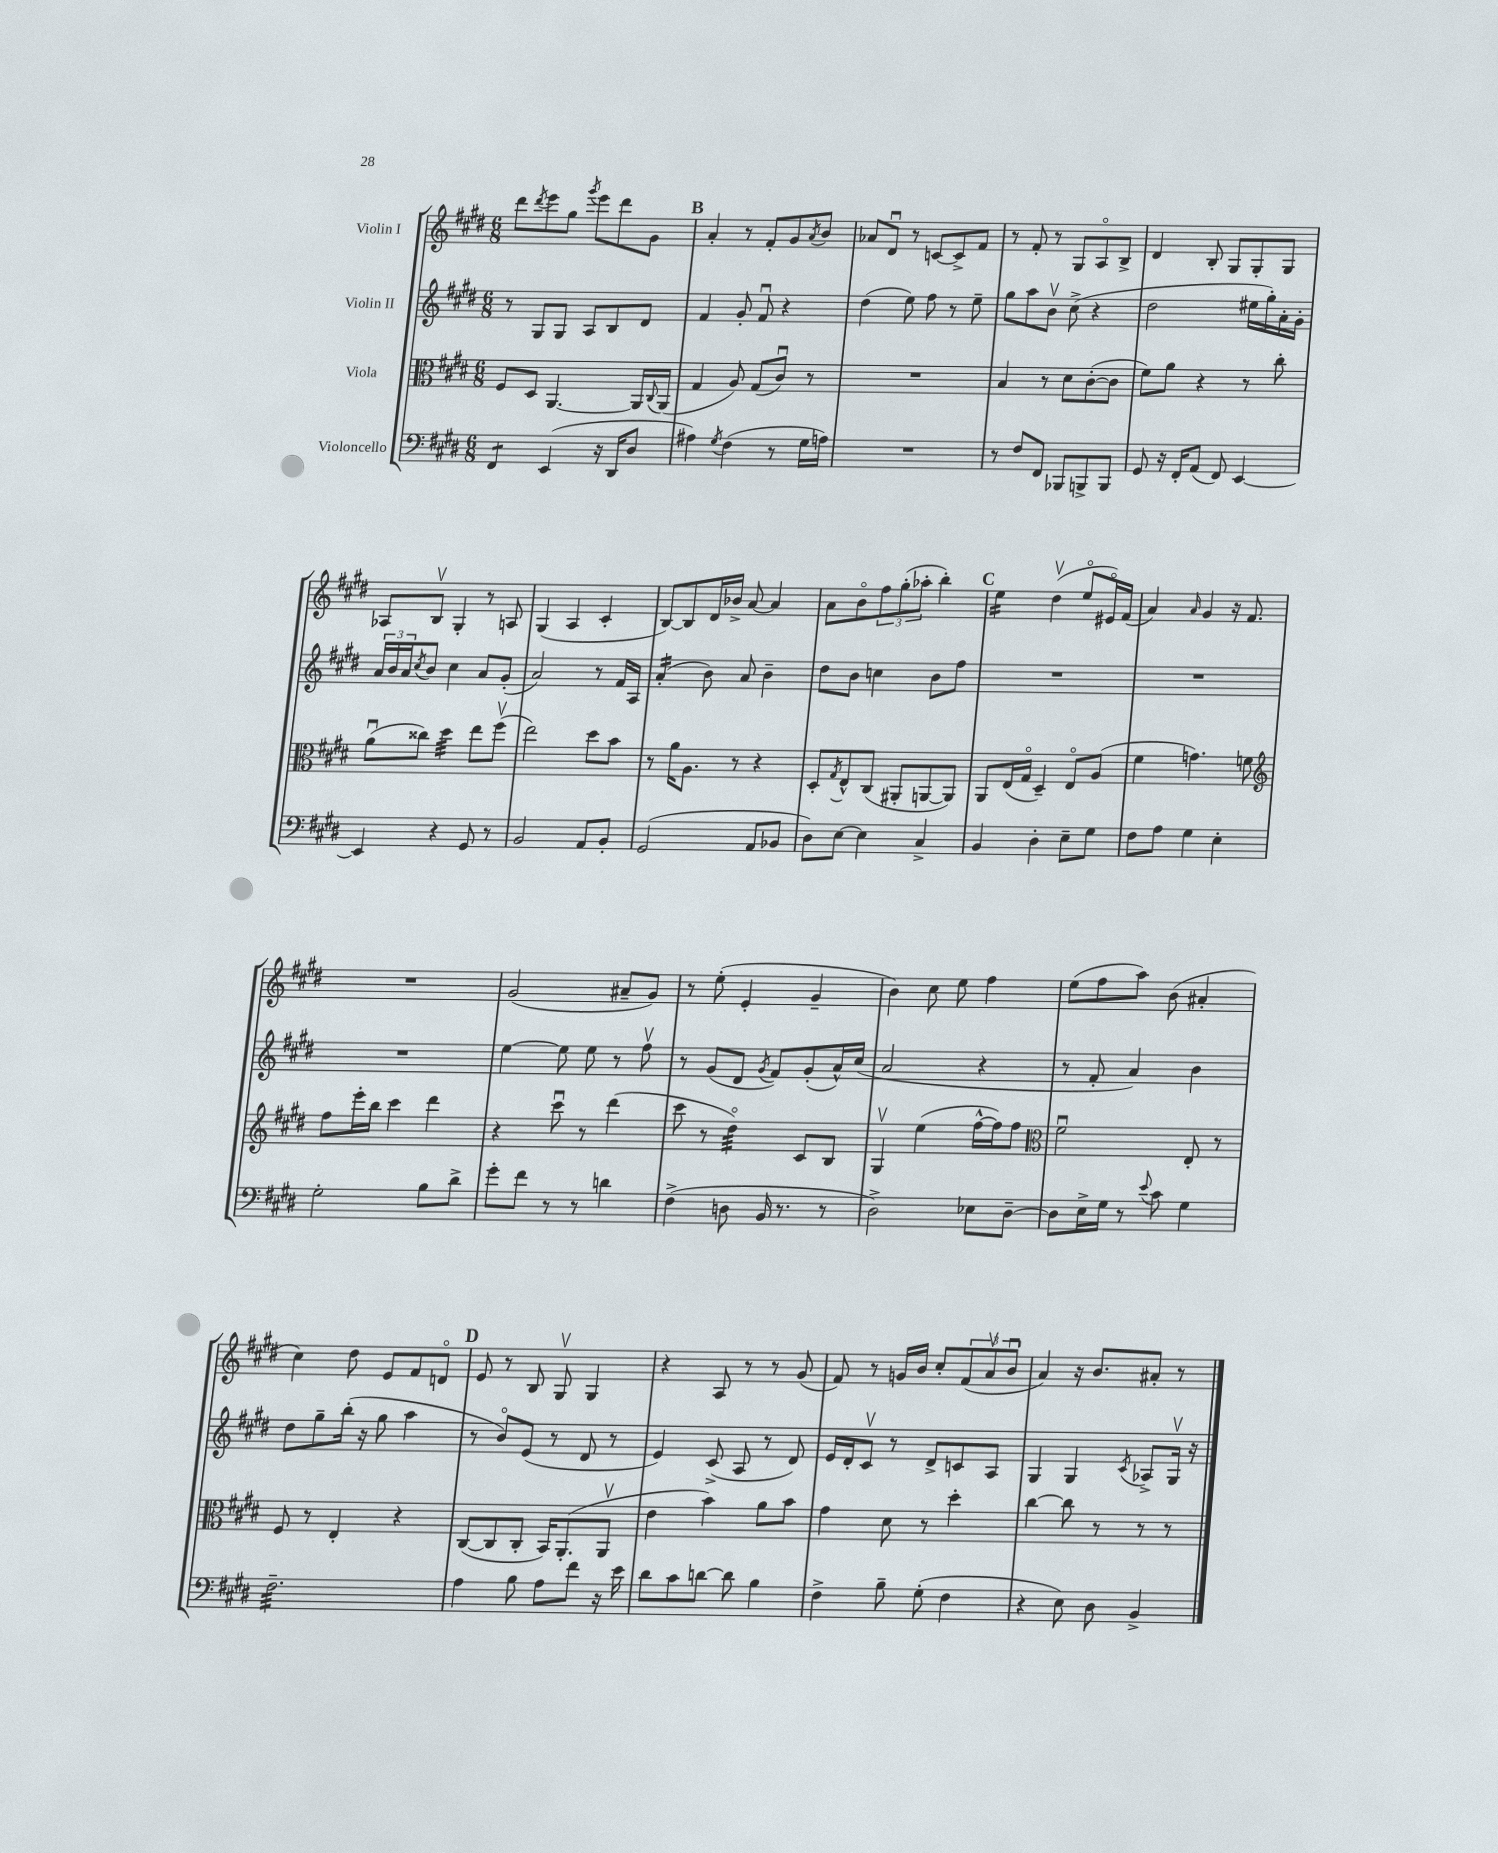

**kern	**kern	**kern	**kern
*staff4	*staff3	*staff2	*staff1
*clefF4	*clefC3	*clefG2	*clefG2
*k[f#c#g#d#]	*k[f#c#g#d#]	*k[f#c#g#d#]	*k[f#c#g#d#]
*M6/8	*M6/8	*M6/8	*M6/8
4FF#/	8F#/L	8r	8ddd#\L
.	.	.	8qddd#/
.	8D#/J	8G#/L	8eee\
(4EE/	[4.AA/	8G#/J	8gg#\J
.	.	.	8qggg#/
.	.	8A/L	8eee\L
16r	.	8B/	8ddd#\
16DD#/LK	.	.	.
8D#/J	16AA/]LL	8d#/J	8g#\J
.	8qqC#/	.	.
.	(16AA/JJ	.	.
=	=	=	=
4A#\)	4G#/	4f#/	4a'/
8qG#/	.	.	.
(4F#\	8A/)	8g#'/	8r
.	(8G#/L	8f#u/	8f#'/L
8r	8c#u/J)	4r	8g#/
.	.	.	8qa/
16G#\LL	8r	.	8b/J
16A\JJ)	.	.	.
=	=	=	=
2.r	2.r	(4dd#\	8a-/L
.	.	.	8d#u/J
.	.	8ee\)	8r
.	.	8ff#\	[8c/L
.	.	8r	8c^/]
.	.	8ee~\	8f#/J
=	=	=	=
8r	4B/	8gg#\L	8r
8F#/L	.	8aa\	8f#'/
8FF#/J	8r	8bv\J	8r
8BBB-/L	8d#\L	(8cc#^\	8G#/L
8BBB^/	([8c#'\	4r	8Ao/
8BBB/J	8c#\]J	.	8B^/J
=	=	=	=
8GG#/	8f#\L)	2dd#\	4d#/
16r	8a\J	.	.
16FF#'/LK	.	.	.
(8AA/J	4r	.	8B'/
8FF#/)	.	.	8G#/L
[4EE/	8r	16ee#\LL	8G#'/
.	.	16gg#'\)	.
.	8cc#'\	16a'\	8G#/J
.	.	16g#'\JJ	.
=	=	=	=
4EE/]	(8au\L	24a/LL	8A-/L
.	.	24b/	.
.	.	24a/J	.
.	.	8qcc#/	.
.	8cc##\J)	8b/J	8Bv/J
4r	4dd#\	4cc#\	4G#'/
8GG#/	8ee\L	8a/L	8r
8r	(8ff#v\J	(8g#'/J	8A/
=	=	=	=
2BB/	2ee\)	2a/)	(4G#/
.	.	.	4A/
8AA/L	8dd#\L	8r	4c#'/
8BB'/J	8b\J	16f#/LL	.
.	.	16A/JJ	.
=	=	=	=
(2GG#/	8r	(4a'/	[8B/L)
.	16a\LK	.	8B/]
.	8.A\J	.	.
.	.	8b\)	16d#/L
.	.	.	16b-^/JJ
.	8r	8a/	[8a/
8AA/L	4r	4b~\	4a/]
8BB-/J	.	.	.
=	=	=	=
8D#\L)	8D#'/L	8dd#\L	8a\L
.	8qG#/	.	.
[8E\J	8E^^/	8b\J	8bo\
4E\]	(8C#/J	4cc\	12ff#\
.	.	.	(12gg#'\
.	8AA#'/L	.	.
.	.	.	12aa-'\J
4C#^/	[8AA/	8b\L	4bb'\)
.	8AA/]J)	8ff#\J	.
=	=	=	=
4BB/	8AA/L	2.r	4ee\
.	(16E/L	.	.
.	16G#o/JJ	.	.
4D#'\	4D#~/)	.	(4dd#v\
8E~\L	8Eo/L	.	8eeo/L
8G#\J	(8A/J	.	16e#o/L)
.	.	.	(16f#/JJ
=	=	=	=
8F#\L	4f#\	2.r	4a/)
8A\J	.	.	.
.	.	.	16qqa/
4G#\	4.g\)	.	4g#/
4E'\	.	.	16r
.	.	.	8.f#/
.	8f\	.	.
=	=	=	=
*	*clefG2	*	*
2G#'\	8ff#\L	2.r	2.r
.	16eee'\L	.	.
.	16bb\JJ	.	.
.	4ccc#\	.	.
8B\L	4ddd#\	.	.
8d#^\J	.	.	.
=	=	=	=
8g#'\L	4r	[4ee\	(2g#/
8f#\J	.	.	.
8r	8ccc#u\	8ee\]	.
8r	8r	8ee\	.
4d\	(4ddd#\	8r	8a#~/L
.	.	8ff#v\	8g#/J)
=	=	=	=
(4F#^\	8ccc#\	8r	8r
.	8r	(8g#/L	(8ee'\
8D\	4dd#o\)	8d#/J	4e'/
.	.	8qg#/	.
16BB/	.	8f#/L)	.
8.r	.	.	.
.	8c#/L	(8g#'/	4g#~/
8r	8B/J	16a^^/L)	.
.	.	(16cc#/JJ	.
=	=	=	=
2D#^\)	4G#v/	2a/	4b\)
.	(4ee\	.	8cc#\
.	.	.	8ee\
8E-\L	[16ff#^^\LL	4r	4ff#\
.	16ff#\]J)	.	.
[8D#~\J	8ff#\J	.	.
=	=	=	=
*	*clefC3	*	*
8D#\]L	2f#u\	8r	(8ee\L
16E^\L	.	8f#'/	8ff#\
16G#\JJ	.	.	.
8r	.	4a/)	8aa\J)
8qqe/	.	.	.
8c#\	.	.	(8b\
4G#\	8E'/	4b\	4a#'/
.	8r	.	.
=	=	=	=
2.F#~\	8F#/	8dd#\L	4cc#\)
.	8r	8gg#~\	.
.	4E'/	(16bb'\Jk	8dd#\
.	.	16r	.
.	.	8gg#\	8e/L
.	4r	4aa\	8f#/
.	.	.	8do/J
=	=	=	=
4A\	([8C#/L	8r	8e/
.	8C#/]	8bo/L)	8r
8B\	8C#'/J	(8e/J	8B/
8A\L	16BB/LK)	8r	8G#v/
.	(8.AA'/	.	.
8f#\J	.	8d#/	4G#/
16r	8AAv/J	8r	.
16e\	.	.	.
=	=	=	=
8d#\L	4e\	4e/)	4r
8c#\	.	.	.
[8d\J	4b\)	(8c#^/	8A/
8d\]	.	8A/	8r
4B\	8a\L	8r	8r
.	8b\J	8d#/)	(8g#/
=	=	=	=
4F#^\	4g#\	16e/LL	8f#/)
.	.	16d#'/J	.
.	.	8c#v/J	8r
8B~\	8d#\	8r	16g/LL
.	.	.	16b/JJ
(8G#'\	8r	8d#^/L	8cc#'/L
4F#\	4dd#'\	8c/	(12f#/
.	.	.	12av/
.	.	8A/J	.
.	.	.	12bu/J
=	=	=	=
4r	[4cc#\	4G#/	4a/)
8E\)	8cc#\]	4G#/	16r
.	.	.	8.b/L
8D#\	8r	.	.
.	.	8qc#/	.
4BB^/	8r	8A-^/L	8a#'/J
.	8r	16G#v/Jk	8r
.	.	16r	.
==	==	==	==
*-	*-	*-	*-
